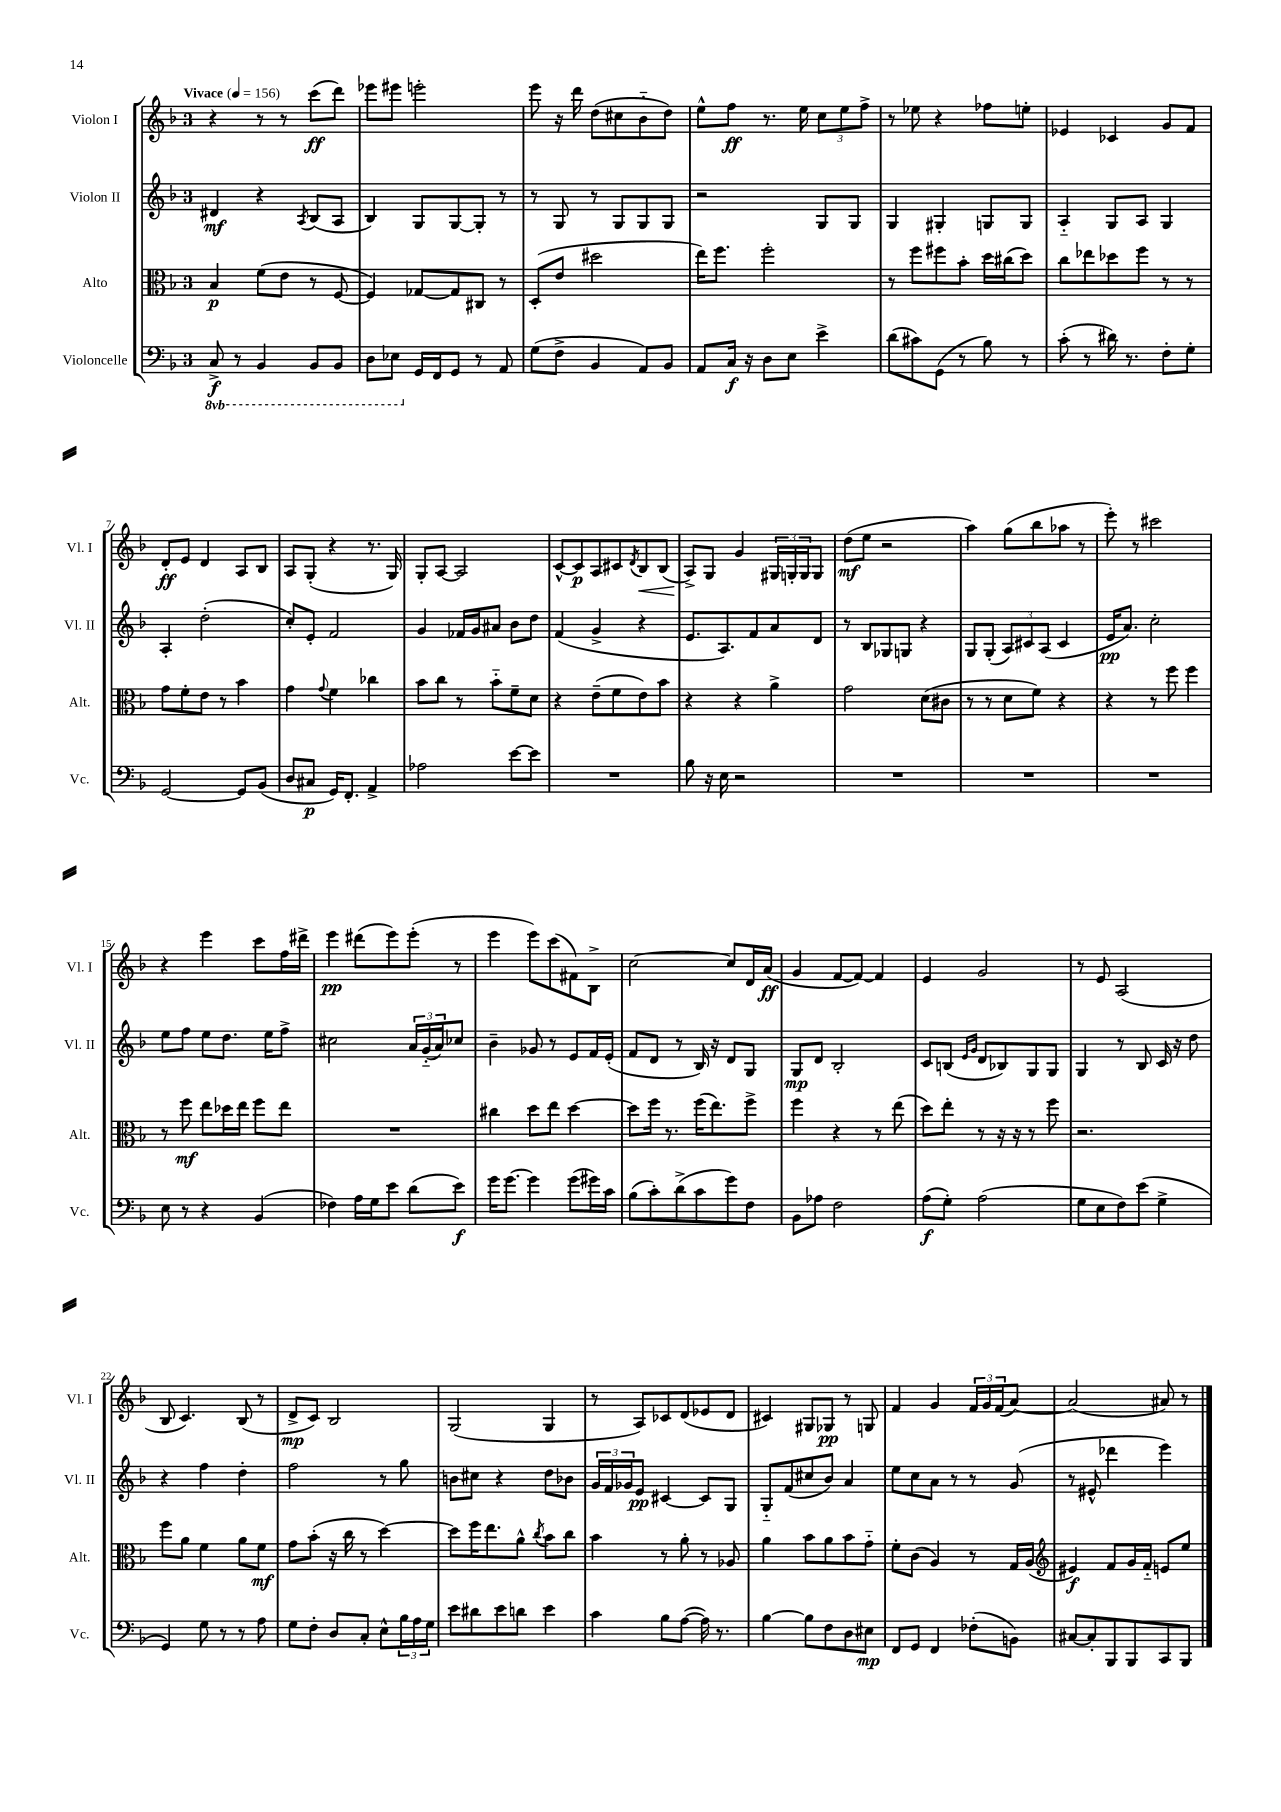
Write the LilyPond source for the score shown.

<<
\new StaffGroup <<
\new Staff = "s0" \with { instrumentName = "Violon I" shortInstrumentName = "Vl. I" } {
    \clef treble \key f \major \once \override Staff.TimeSignature.style = #'single-digit \time 3/4 \tempo "Vivace" 4 = 156
    r4 r8 r8 c'''8\ff( d'''8) |
    ees'''8 eis'''8 e'''2-. |
    e'''8 r16 d'''16 d''8( cis''8 bes'8-_ d''8) |
    e''8-^ f''8\ff r8. e''16 \tuplet 3/2 { c''8 e''8 f''8-> } |
    r8 ees''8 r4 fes''8 e''8-. |
    ees'4 ces'4 g'8 f'8 |
    d'8-.\ff e'8 d'4 a8 bes8 |
    a8 g8-.( r4 r8. g16) |
    g8-. a8~ a2 |
    c'8~-^ c'8\p a8 cis'8 \acciaccatura { d'8 } bes8\< bes8( |
    a8->\!) g8 g'4 \tuplet 3/2 { gis16 g16-. g16 } g8 |
    d''8\mf( e''8 r2 |
    a''4) g''8( bes''8 aes''8 r8 |
    e'''8-.) r8 cis'''2 |
    r4 e'''4 c'''8 f''16 dis'''16-> |
    e'''4\pp dis'''8( e'''8) e'''8-.( r8 |
    e'''4 e'''8) c'''8( fis'8) bes8-> |
    c''2~ c''8 d'16 a'16\ff( |
    g'4 f'8~ f'8~) f'4 |
    e'4 g'2 |
    r8 e'8 a2( |
    bes8 c'4.) bes8( r8 |
    d'8->\mp c'8) bes2 |
    g2( g4 |
    r8 a8) ces'8 d'8( ees'8 d'8 |
    cis'4) gis8 ges8\pp r8 g8 |
    f'4 g'4 \tuplet 3/2 { f'16 g'16 f'16( } a'8~) |
    a'2( ais'8) r8 \bar "|." |
}
\new Staff = "s1" \with { instrumentName = "Violon II" shortInstrumentName = "Vl. II" } {
    \clef treble \key f \major \once \override Staff.TimeSignature.style = #'single-digit \time 3/4
    dis'4\mf r4 \acciaccatura { a8 } bes8( a8 |
    bes4) g8 g8~ g8-. r8 |
    r8 g8 r8 g8 g8 g8 |
    r2 g8 g8 |
    g4 gis4-. g8 g8 |
    a4-_ g8 a8 g4 |
    a4-. d''2-.( |
    c''8-.) e'8-. f'2 |
    g'4 fes'16 g'16 ais'8 bes'8 d''8 |
    f'4( g'4-> r4 |
    e'8. a8.) f'8 a'8 d'8 |
    r8 bes8 ges8 g8 r4 |
    g8 g8-.( \tuplet 3/2 { a8) cis'8 a8( } cis'4 |
    e'16\pp a'8.) c''2-. |
    e''8 f''8 e''8 d''8. e''16 f''8-> |
    cis''2 \tuplet 3/2 { a'16 g'16-_( a'16) } ces''8 |
    bes'4-- ges'8 r8 e'8 f'16 e'16-.( |
    f'8 d'8 r8 bes16) r16 d'8 g8 |
    g8\mp d'8 bes2-. |
    c'8 b8( \grace { e'16 g'16 } d'8 bes8) g8 g8 |
    g4 r8 bes8 c'16 r16 d''8 |
    r4 f''4 d''4-. |
    f''2 r8 g''8 |
    b'8 cis''8 r4 d''8 bes'8 |
    \tuplet 3/2 { g'16 f'16 ges'16 } e'8\pp cis'4~ cis'8 g8 |
    g8-_ f'8( cis''8 bes'8) a'4 |
    e''8 c''8 a'8 r8 r8 g'8( |
    r8 eis'8-^ des'''4 e'''4) \bar "|." |
}
\new Staff = "s2" \with { instrumentName = "Alto" shortInstrumentName = "Alt." } {
    \clef alto \key f \major \once \override Staff.TimeSignature.style = #'single-digit \time 3/4
    bes4\p f'8( e'8 r8 f8~ |
    f4) ges8~ ges8 cis8 r8 |
    d8-.( e'8 dis''2 |
    e''16) f''8. f''2-. |
    r8 f''8 fis''8 bes'8-. d''16 cis''16( d''8) |
    c''8 ees''8 des''8 f''8 r8 r8 |
    g'8 f'8-. e'8 r8 bes'4 |
    g'4 \appoggiatura { g'8 } f'4 ces''4 |
    bes'8 c''8 r8 bes'8-_ f'8-- d'8 |
    r4 e'8--( f'8 e'8) bes'8 |
    r4 r4 a'4-> |
    g'2 d'8( cis'8 |
    r8 r8 d'8 f'8) r4 |
    r4 r8 f''8 f''4 |
    r8 f''8\mf e''8 des''16 e''16 f''8 e''8 |
    R2. |
    cis''4 d''8 e''8 d''4~ |
    d''8 f''16 r8. f''16( e''8.) f''8-> |
    f''4 r4 r8 e''8( |
    d''8) e''8-. r8 r16 r16 r8 f''8 |
    r2. |
    f''8 a'8 f'4 a'8 f'8\mf |
    g'8 bes'8-.( r16 c''16 r8 d''4~) |
    d''8 f''16 e''8. a'8-^ \acciaccatura { c''8 } bes'8 c''8 |
    bes'4 r8 a'8-. r8 aes8 |
    a'4 bes'8 a'8 bes'8 g'8-_ |
    f'8-. c'8( a4) r8 g16 a16( |
    \clef treble eis'4\f) f'8 g'16 f'16-_ e'8 e''8 \bar "|." |
}
\new Staff = "s3" \with { instrumentName = "Violoncelle" shortInstrumentName = "Vc." } {
    \clef bass \key f \major \once \override Staff.TimeSignature.style = #'single-digit \time 3/4 \set Staff.ottavationMarkups = #ottavation-simple-ordinals
    \ottava #-1 c,8->\f r8 bes,,4 bes,,8 bes,,8 |
    d,8 ees,8 \ottava #0 g,16 f,16 g,8 r8 a,8 |
    g8( f8-> bes,4 a,8) bes,8 |
    a,8 c16\f r16 d8 e8 e'4-> |
    d'8( cis'8) g,8( r8 bes8) r8 |
    c'8-.( r8 dis'16) r8. f8-. g8-. |
    g,2~ g,8 bes,8( |
    d8 cis8\p g,16) f,8.-. a,4-> |
    aes2 e'8~ e'8 |
    R2. |
    bes8 r16 e16 r2 |
    R2. |
    R2. |
    R2. |
    e8 r8 r4 bes,4( |
    fes4) a16 g16 e'8 d'8( e'8\f) |
    g'16 g'8.~ g'4 g'8( gis'16) c'16 |
    bes8( c'8-.) d'8->( c'8 g'8) f8 |
    bes,8 aes8 f2 |
    a8\f( g8-.) a2( |
    g8 e8 f8) e'8( g4-> |
    g,4) g8 r8 r8 a8 |
    g8 f8-. d8 c8-. e8-^ \tuplet 3/2 { bes16 a16 g16 } |
    e'8 dis'8 e'8 d'8 e'4 |
    c'4 bes8 a8~( a16) r8. |
    bes4~ bes8 f8 d8 eis8\mp |
    f,8 g,8 f,4 fes8-.( b,8) |
    cis8~ cis8-. bes,,8 bes,,8 c,8 bes,,8 \bar "|." |
}
>>
>>
